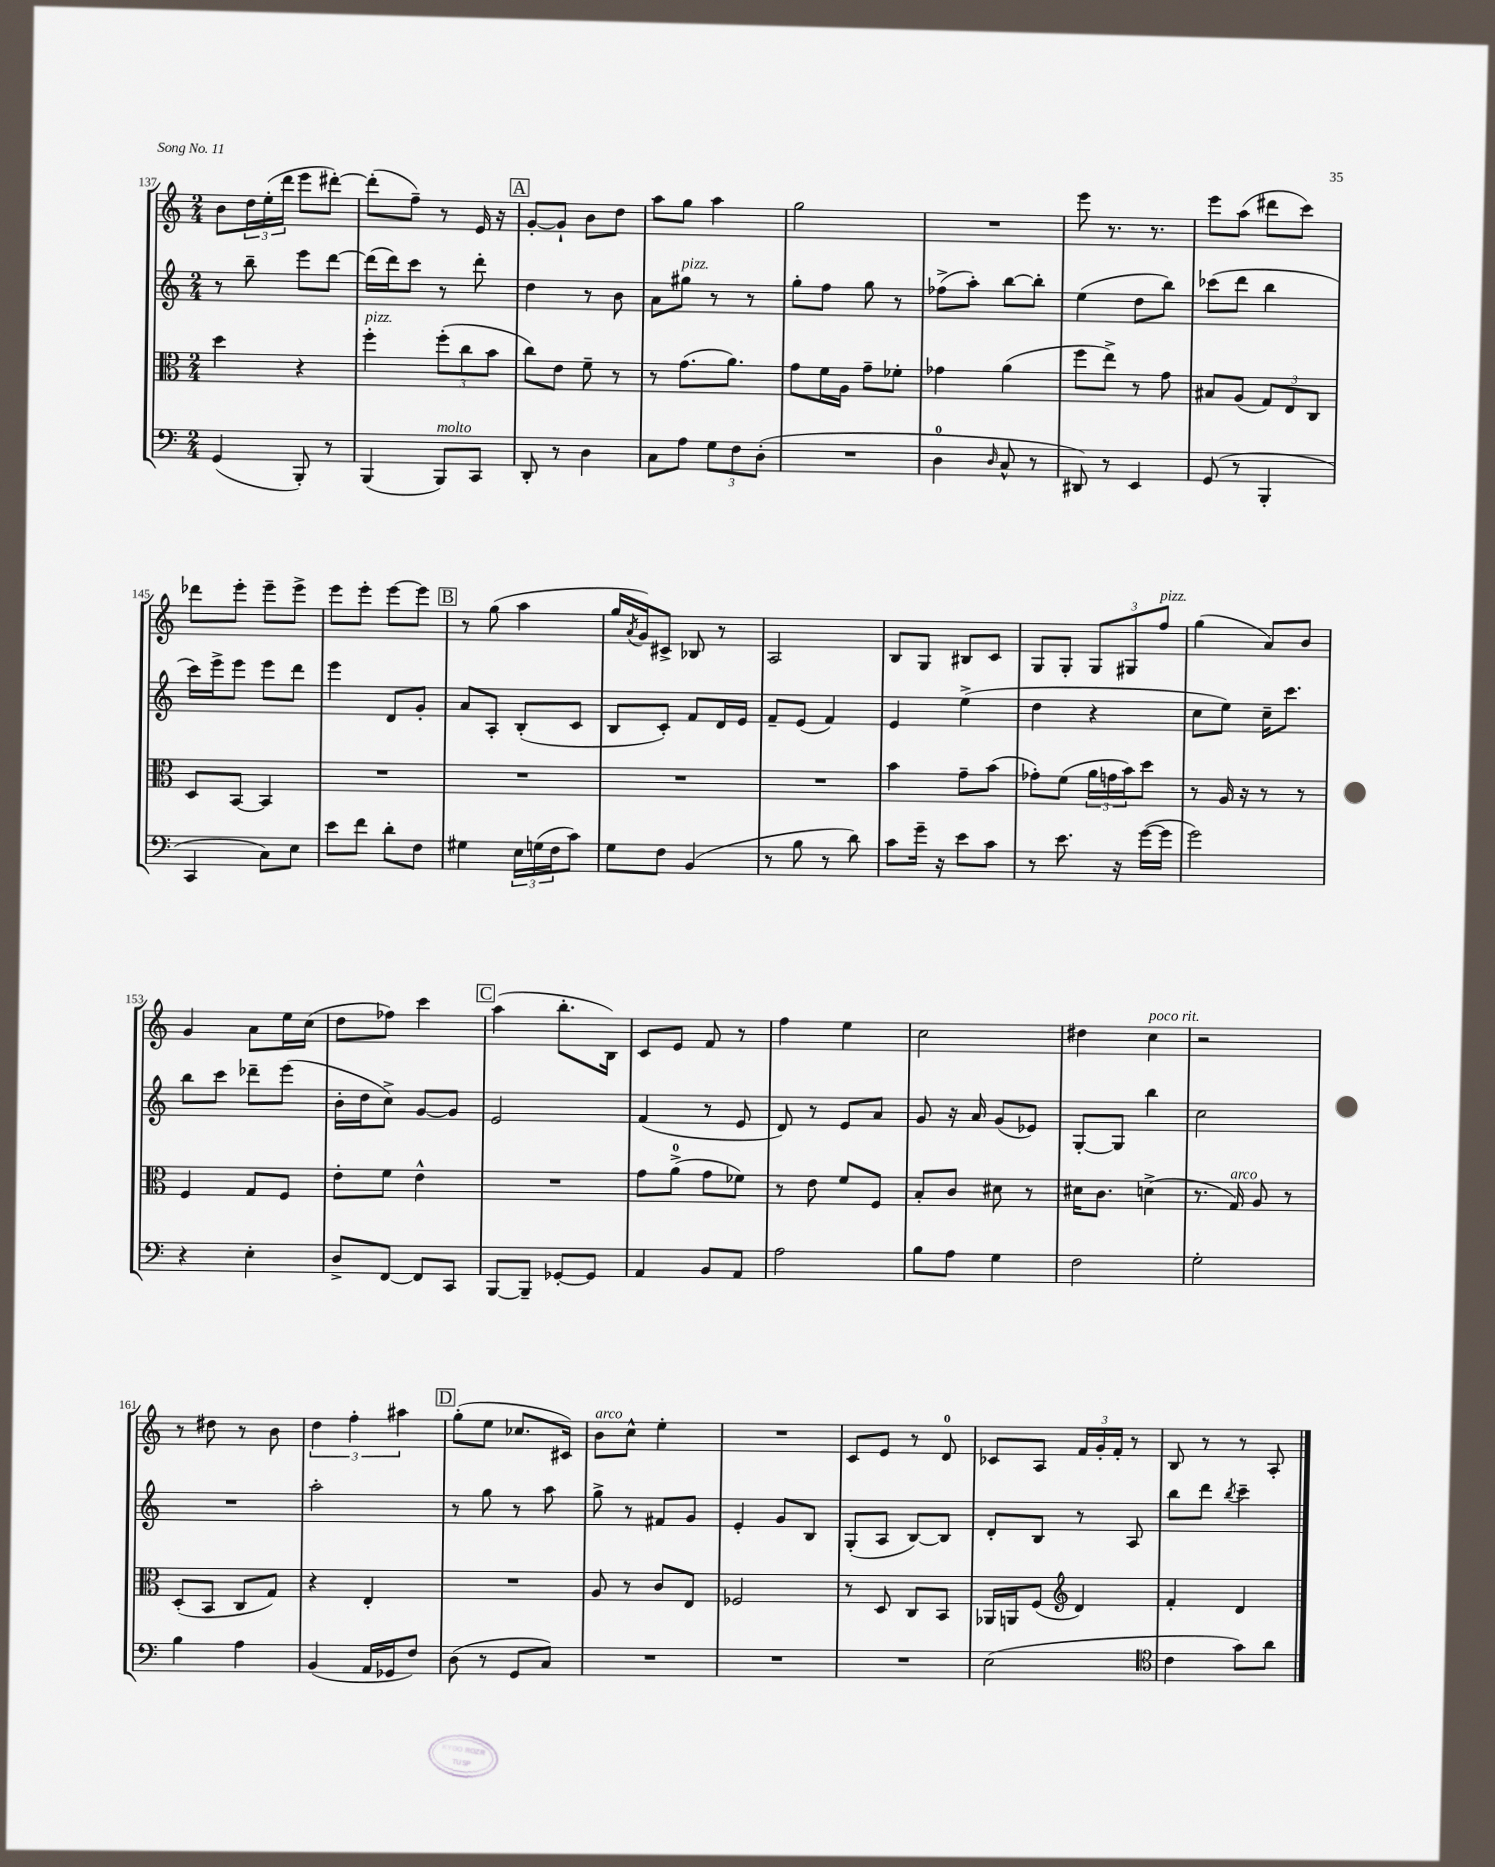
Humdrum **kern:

**kern	**kern	**kern	**kern
*part4	*part3	*part2	*part1
*staff4	*staff3	*staff2	*staff1
*clefF4	*clefC3	*clefG2	*clefG2
*k[]	*k[]	*k[]	*k[]
*M2/4	*M2/4	*M2/4	*M2/4
=137	=137	=137	=137
(4GG/	4dd\	8r	8b\L
.	.	8bb~\	24dd\L
.	.	.	(24ee'\
.	.	.	24ddd\JJ
8BBB'/)	4r	8eee\L	8eee\L
8r	.	[8ddd\J	[8ddd#X'\J)
=138	=138	=138	=138
!	!LO:TX:a:i:t=pizz.	!	!
(4BBB/	4ff'\	(16ddd\LL]	(8ddd#'\L]
.	.	16ddd\J)	.
.	.	8ccc\J	8ff~\J)
!LO:TX:a:i:t=molto	!	!	!
8BBB/L)	(12ff'\L	8r	8r
.	12cc\	.	.
8CC/J	.	8ddd'\	16e/
.	12b\J	.	.
.	.	.	16r
!!LO:REH:place=s1:t=A
=139	=139	=139	=139
8DD'/	8cc\L)	4dd\	[8g'/L
8r	8e\J	.	8g`/J]
4D\	8f~\	8r	8b\L
.	8r	8b\	8dd\J
=140	=140	=140	=140
8C\L	8r	8a\L	8aa\L
!	!	!LO:TX:a:i:t=pizz.	!
8A\J	(8.g\L	8gg#X\J	8gg\J
12G\L	.	8r	4aa\
.	8.a\J)	.	.
12F\	.	.	.
.	.	8r	.
(12D'\J	.	.	.
=141	=141	=141	=141
2r	8g\L	8gg'\L	2gg\
.	16f\L	8ff\J	.
.	16A\JJ	.	.
.	8g~\L	8gg\	.
.	8f-X'\J	8r	.
=142	=142	=142	=142
4D\	4g-X\	(8ff-X^\L	2r
.	.	8aa'\J)	.
16qqD/	.	.	.
8C^^/	(4a\	[8bb\L	.
8r	.	8bb'\J]	.
=143	=143	=143	=143
8DD#X/)	8ff\L	(4ee\	8eee\
8r	8ee^\J)	.	8.r
4EE/	8r	8dd\L	.
.	.	.	8.r
.	8g\	8bb\J)	.
=144	=144	=144	=144
(8GG/	8B#X/L	(8ccc-X\L	8eee\L
8r	(8A/J	8ddd\J	(8aa\J
4BBB'/	12G/L)	4bb\	8ddd#X\L
.	12E/	.	.
.	.	.	8ccc\J)
.	12C/J	.	.
!!LO:LB:g=z
=145	=145	=145	=145
4CC/	8D/L	16ccc\LL)	8ddd-X\L
.	.	16eee^\J	.
.	[8BB/J	8eee\J	8eee'\J
8C\L)	4BB/]	8eee\L	8eee~\L
8E\J	.	8ddd\J	8eee^\J
=146	=146	=146	=146
8e\L	2r	4eee\	8eee\L
8f\J	.	.	8eee'\J
8d'\L	.	8d/L	[8eee\L
8F\J	.	8g'/J	8eee\J]
!!LO:REH:place=s1:t=B
=147	=147	=147	=147
4G#X\	2r	8a/L	8r
.	.	8A'/J	(8gg\
24E\LL	.	(8B'/L	4aa\
(24Gn\	.	.	.
24F\J	.	.	.
8c\J)	.	8c/J	.
=148	=148	=148	=148
8G\L	2r	8B/L	16gg/LL
.	.	.	8qa/
.	.	.	16g/J)
8F\J	.	8c'/J)	8c#X^/J
(4BB/	.	8f/L	8B-X/
.	.	16d/L	8r
.	.	16e/JJ	.
=149	=149	=149	=149
8r	2r	8f~/L	2A/
8B\	.	(8e/J	.
8r	.	4f/)	.
8d\)	.	.	.
=150	=150	=150	=150
8c\L	4b\	4e/	8B/L
16g~\Jk	.	.	8G/J
16r	.	.	.
8e\L	8g~\L	(4ee^\	8B#X/L
8c\J	(8b\J	.	8c/J
=151	=151	=151	=151
8r	8g-X'\L)	4dd\	8G/L
8.e\	(8f\J	.	8G'/J
.	24a\LL	4r	12G/L
.	24gn\	.	.
16r	.	.	.
.	24b\J)	.	12G#X/
([16g\LL	8dd\J	.	.
!	!	!	!LO:TX:a:i:t=pizz.
.	.	.	12ff/J
16g\JJ]	.	.	.
=152	=152	=152	=152
2g\)	8r	8cc\L	(4gg\
.	16A/	8ee\J)	.
.	16r	.	.
.	8r	16cc~\KL	8a/L)
.	.	8.ccc\J	.
.	8r	.	8b/J
!!LO:LB:g=z
=153	=153	=153	=153
4r	4F/	8bb\L	4g/
.	.	8ccc\J	.
4E'\	8G/L	8ddd-X~\L	8a\L
.	8F/J	(8eee\J	16ee\L
.	.	.	(16cc\JJ
=154	=154	=154	=154
8D^/L	8e'\L	16b'\LL	8dd\L
.	.	16dd\J	.
[8FF/J	8f\J	8cc^\J)	8ff-X\J)
8FF/L]	4e^^\	[8g/L	4ccc\
8CC/J	.	8g/J]	.
!!LO:REH:place=s1:t=C
=155	=155	=155	=155
[8BBB/L	2r	2e/	(4aa\
8BBB~/J]	.	.	.
[8GG-X'/L	.	.	8.bb'\L
8GG-/J]	.	.	.
.	.	.	16B\Jk)
=156	=156	=156	=156
4AA/	8g\L	(4f/	8c/L
.	(8a^\J	.	8e/J
8BB/L	8g\L	8r	8f/
8AA/J	8f-X\J)	8e/	8r
=157	=157	=157	=157
2A\	8r	8d/)	4ff\
.	8e\	8r	.
.	8f/L	8e/L	4ee\
.	8F/J	8a/J	.
=158	=158	=158	=158
8B\L	8B'/L	8g/	2cc\
8A\J	8c/J	16r	.
.	.	16a/	.
4G\	8d#X\	(8g/L	.
.	8r	8e-X/J)	.
=159	=159	=159	=159
2F\	16d#X\KL	[8G'/L	4dd#X\
.	8.c\J	.	.
.	.	8G/J]	.
!	!	!	!LO:TX:a:i:t=poco rit.
.	(4dn^\	4bb\	4cc\
=160	=160	=160	=160
2G'\	8.r	2cc\	2r
!	!LO:TX:a:i:t=arco	!	!
.	16G/)	.	.
.	8A/	.	.
.	8r	.	.
!!LO:LB:g=z
=161	=161	=161	=161
4B\	(8D'/L	2r	8r
.	8BB/J	.	8dd#X\
4A\	8C/L	.	8r
.	8G/J)	.	8b\
=162	=162	=162	=162
(4BB/	4r	2aa'\	6dd\
.	.	.	6ff'\
16AA/LL	4E'/	.	.
16GG-X/J	.	.	.
.	.	.	6aa#X\
8F/J)	.	.	.
!!LO:REH:place=s1:t=D
=163	=163	=163	=163
(8D\	2r	8r	(8gg'\L
8r	.	8gg\	8ee\J
8GG/L	.	8r	8.cc-X/L
8C/J)	.	8aa\	.
.	.	.	16c#X/Jk)
=164	=164	=164	=164
!	!	!	!LO:TX:a:i:t=arco
2r	8A/	8gg^\	8b\L
.	8r	8r	8cc^^\J
.	8c/L	8f#X/L	4ee'\
.	8E/J	8g/J	.
=165	=165	=165	=165
2r	2F-X/	4e'/	2r
.	.	8g/L	.
.	.	8B/J	.
=166	=166	=166	=166
2r	8r	(8G'/L	8c/L
.	8D/	8A/J	8e/J
.	8C/L	[8B/L)	8r
.	8BB/J	8B/J]	8d/
=167	=167	=167	=167
(2E\	16AA-X/LL	8d'/L	8c-X/L
.	16AAn/J	.	.
.	(8F/J	8B/J	8A/J
*	*clefG2	*	*
.	4d/)	8r	24f/LL
.	.	.	24g'/
.	.	.	24f'/JJ
.	.	8A/	8r
=168	=168	=168	=168
*clefC4	*	*	*
4c\	4f'/	8bb\L	8B/
.	.	8ddd\J	8r
.	.	8qbb/	.
8g\L)	4d/	4ccc~\	8r
8a\J	.	.	8A'/
==	==	==	==
*-	*-	*-	*-
